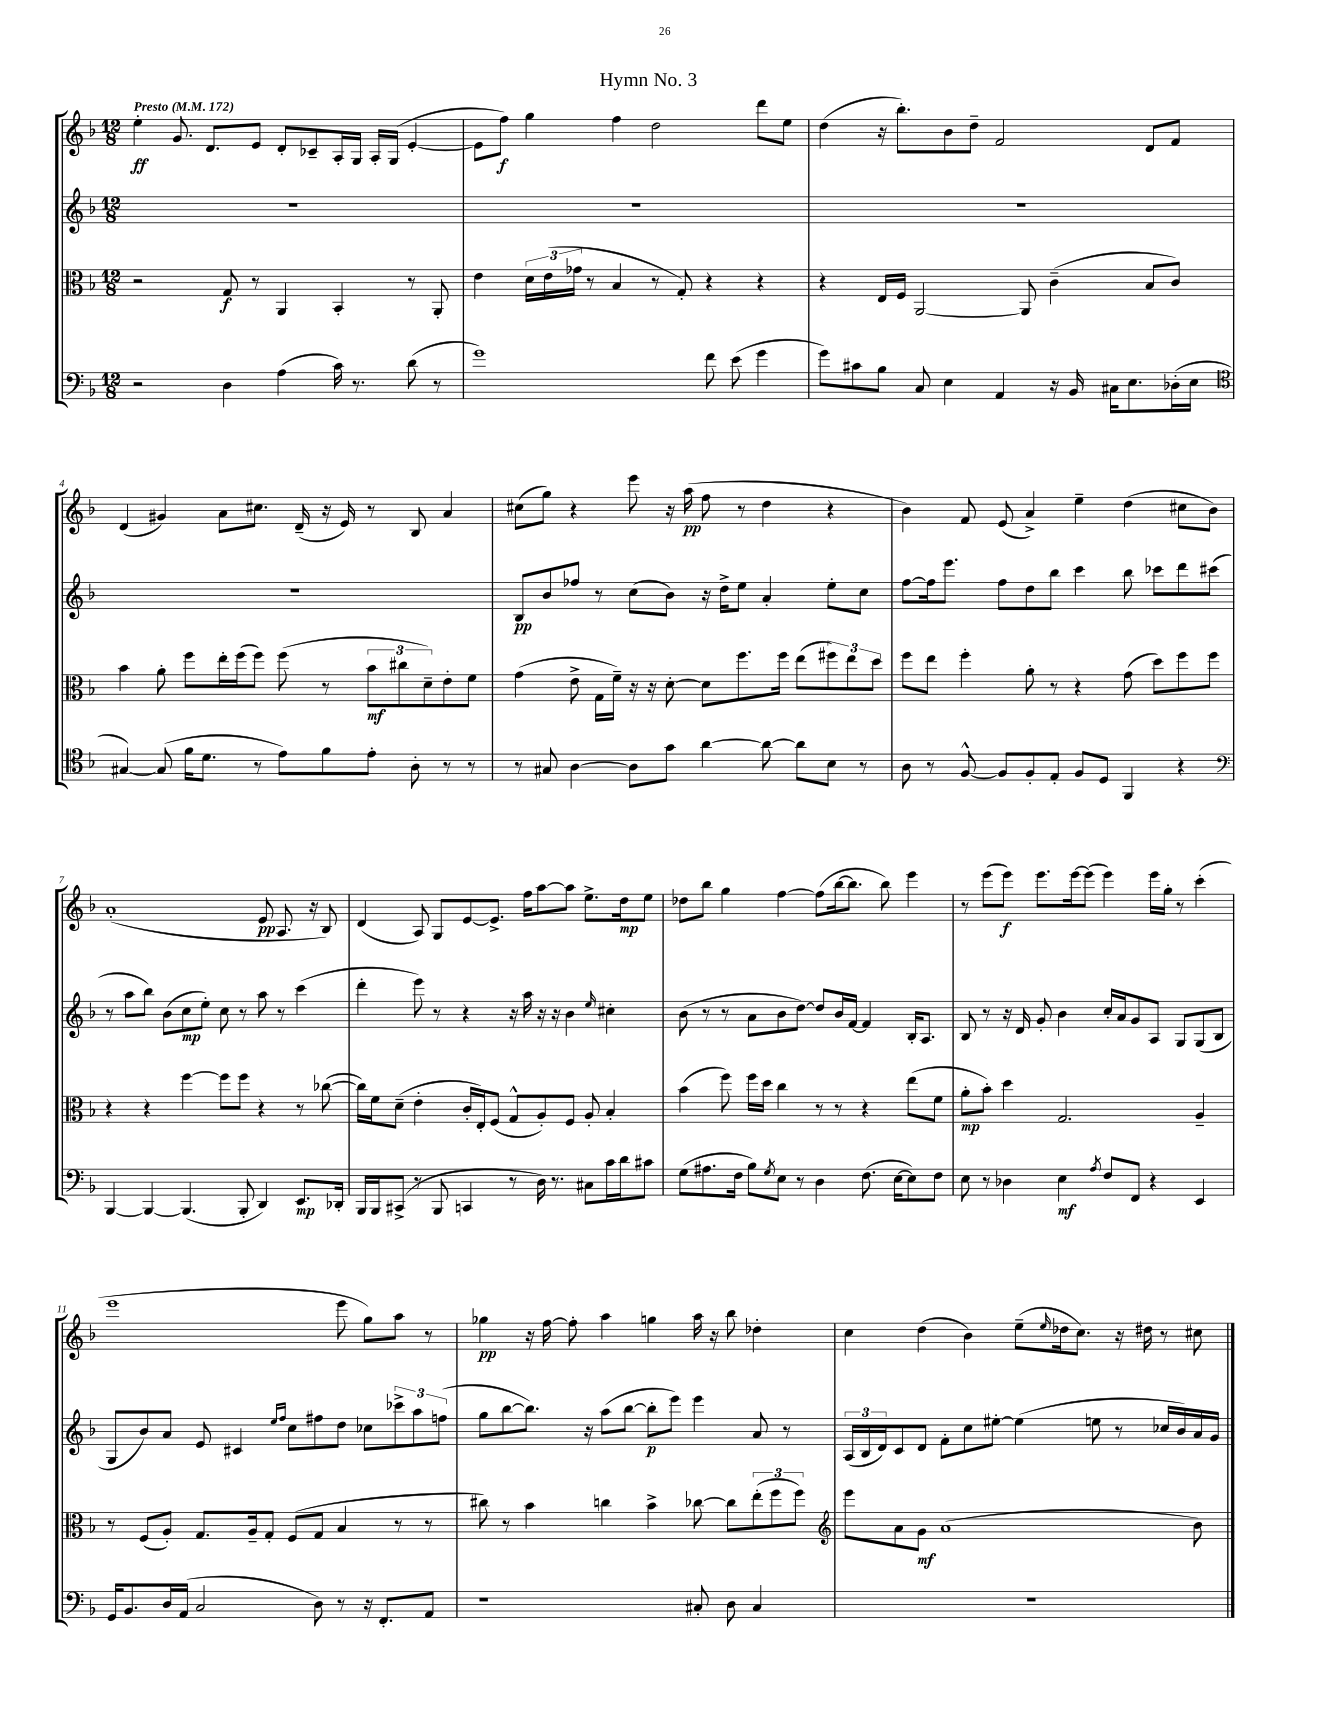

**kern	**kern	**kern	**kern
*staff4	*staff3	*staff2	*staff1
*clefF4	*clefC3	*clefG2	*clefG2
*k[b-]	*k[b-]	*k[b-]	*k[b-]
*M12/8	*M12/8	*M12/8	*M12/8
*MM172	*MM172	*MM172	*MM172
2r	2r	1.r	4ee'
.	.	.	8.g
.	.	.	8.d
4D	8G	.	.
.	8r	.	8e
(4A	4AA	.	8d'
.	.	.	8c-~
16c)	4BB-'	.	16A'
8.r	.	.	16G
.	.	.	16A'
.	.	.	(16G
(8d	8r	.	[4e'
8r	8AA'	.	.
=	=	=	=
1g)	4e	1.r	8e]
.	.	.	8ff)
.	24d	.	4gg
.	(24e	.	.
.	24g-	.	.
.	8r	.	.
.	4B-	.	4ff
.	8r	.	2dd
.	8G')	.	.
8f	4r	.	.
(8e	.	.	.
4g	4r	.	8ddd
.	.	.	8ee
=	=	=	=
8g)	4r	1.r	(4dd
8c#	.	.	.
8B-	16E	.	16r
.	16F	.	8.bb-')
8C	[2AA	.	.
4E	.	.	8b-
.	.	.	8dd~
4AA	.	.	2f
.	8AA]	.	.
16r	(4c~	.	.
16BB-	.	.	.
16C#	.	.	.
8.E	.	.	.
.	8B-	.	8d
(16D-'	8c)	.	8f
16E	.	.	.
=	=	=	=
*clefC4	*	*	*
[4G#)	4b-	1.r	(4d
(8G#]	8a'	.	4g#)
16f	8ff	.	.
8.d	.	.	.
.	16ee'	.	8a
.	(16ff	.	.
8r	8ff)	.	8.cc#
8e)	(8ff	.	.
.	.	.	(16d~
8f	8r	.	16r
.	.	.	16e)
8e'	12b-	.	8r
.	12cc#	.	.
8A'	.	.	8B-
.	12d~)	.	.
8r	8e'	.	4a
8r	8f	.	.
=	=	=	=
8r	(4g	8B-	(8cc#
8G#	.	8b-	8gg)
[4A	8e^	8ff-	4r
.	16G	8r	.
.	16f~)	.	.
8A]	16r	(8cc	8eee
.	16r	.	.
8g	[8d'	8b-)	16r
.	.	.	(16aa
[4a	8d]	16r	8ff
.	.	16dd^	.
.	8.ff	8ee	8r
8a_	.	4a'	4dd
.	16ff	.	.
8a]	(8ee	.	.
8B-	12ff#)	8ee'	4r
.	12ee	.	.
8r	.	8cc	.
.	12dd	.	.
=	=	=	=
8A	8ff	[8ff	4b-)
8r	8ee	16ff]	.
.	.	8.eee	.
[8F^^	4ff'	.	8f
8F]	.	8ff	(8e
8F'	8a'	8dd	4a^)
8E'	8r	8bb-	.
8F	4r	4ccc	4ee~
8D	.	.	.
4FF	(8g	8bb-	(4dd
.	8dd)	8ccc-	.
4r	8ff	8ddd	8cc#
.	8ff	(8ccc#	8b-)
=	=	=	=
*clefF4	*	*	*
[4BBB-	4r	8r	(1a'
.	.	8aa	.
4BBB-_	4r	8bb-)	.
.	.	(8b-	.
(4.BBB-]	[4ff	8cc	.
.	.	8ee')	.
.	8ff]	8cc	.
8BBB-'	8ff	8r	.
4DD)	4r	8aa	8e
.	.	8r	8.A
8.EE	8r	(4ccc	.
.	.	.	16r
.	([8cc-	.	8B-)
16DD-'	.	.	.
=	=	=	=
16BBB-	16cc-])	4ddd'	(4d
16BBB-	16f	.	.
(8CC#^	(8d~	.	.
8r	4e'	8eee)	8A)
8BBB-	.	8r	8G
4CC	16c'	4r	[8e
.	16E')	.	.
.	(8F	.	8.e^]
8r	8G^^	16r	.
.	.	16aa	16ff
16D)	8A')	16r	[8aa
8.r	.	16r	.
.	8F	4b-	8aa]
8C#	8A'	.	8.ee^
.	.	16qqee	.
16c	4B-'	4cc#'	.
16d	.	.	16dd
8c#	.	.	8ee
=	=	=	=
(8G	(4b-	(8b-	8dd-
8.A#	.	8r	8bb-
.	8ff)	8r	4gg
16F	.	.	.
8B-)	16ff	8a	.
.	16dd	.	.
8qG	.	.	.
8E	4cc	8b-	[4ff
8r	.	[8dd)	.
4D	8r	8dd]	(8ff]
.	8r	16b-	[16bb-
.	.	[16f	8.bb-]
(8.F	4r	4f]	.
.	.	.	8bb-)
[16E	.	.	.
8E])	(8ee	16B-'	4eee
.	.	8.A	.
8F	8f	.	.
=	=	=	=
8E	8a'	8B-	8r
8r	8b-')	8r	(8eee
4D-	4dd	16r	8eee)
.	.	16d	.
.	.	8g'	8.eee
4E	2.G	4b-	.
.	.	.	[16eee
.	.	.	(8eee]
8qA	.	.	.
8F	.	16cc'	4eee)
.	.	16a	.
8FF	.	8g	.
4r	.	8A	16eee
.	.	.	16gg'
.	.	8G	8r
4EE	4A~	(8G	(4ccc'
.	.	8B-	.
=	=	=	=
16GG	8r	8G	1eee
8.BB-	.	.	.
.	(8F	8b-)	.
16D	8A')	8a	.
(16AA	.	.	.
2C	8.G	8e	.
.	.	4c#	.
.	16A~	.	.
.	8G'	.	.
.	.	16qqee	.
.	.	16qqff	.
.	(8F	8cc	.
8D)	8G	8ff#	.
8r	4B-	8dd	8eee
16r	.	8cc-	8gg)
8.FF'	.	.	.
.	8r	12ccc-^	8aa
.	.	12aa	.
8AA	8r	.	8r
.	.	(12ff	.
=	=	=	=
1r	8cc#)	8gg	4gg-
.	8r	[8bb-	.
.	4b-	8.bb-])	16r
.	.	.	[16ff
.	.	.	8ff']
.	.	16r	.
.	4cc	(8aa	4aa
.	.	[8bb-	.
.	4b-^	8bb-']	4gg
.	.	8eee)	.
8C#'	[8cc-	4eee	16aa
.	.	.	16r
8D	8cc-]	.	8bb-
4C#	(12ee'	8a	4dd-'
.	12ff	.	.
.	.	8r	.
.	12ff)	.	.
=	=	=	=
*	*clefG2	*	*
1.r	8eee	(24A	4cc
.	.	24B-	.
.	.	24d)	.
.	8a	8c	.
.	8g	8d	(4dd
.	(1a	8f'	.
.	.	8cc	4b-)
.	.	[8ee#'	.
.	.	(4ee#]	(8ee~
.	.	.	16qqee
.	.	.	16dd-
.	.	.	8.cc)
.	.	8ee	.
.	.	8r	16r
.	.	.	16dd#
.	.	16cc-	8r
.	.	16b-)	.
.	8b-)	16a	8cc#
.	.	16g	.
==	==	==	==
*-	*-	*-	*-
